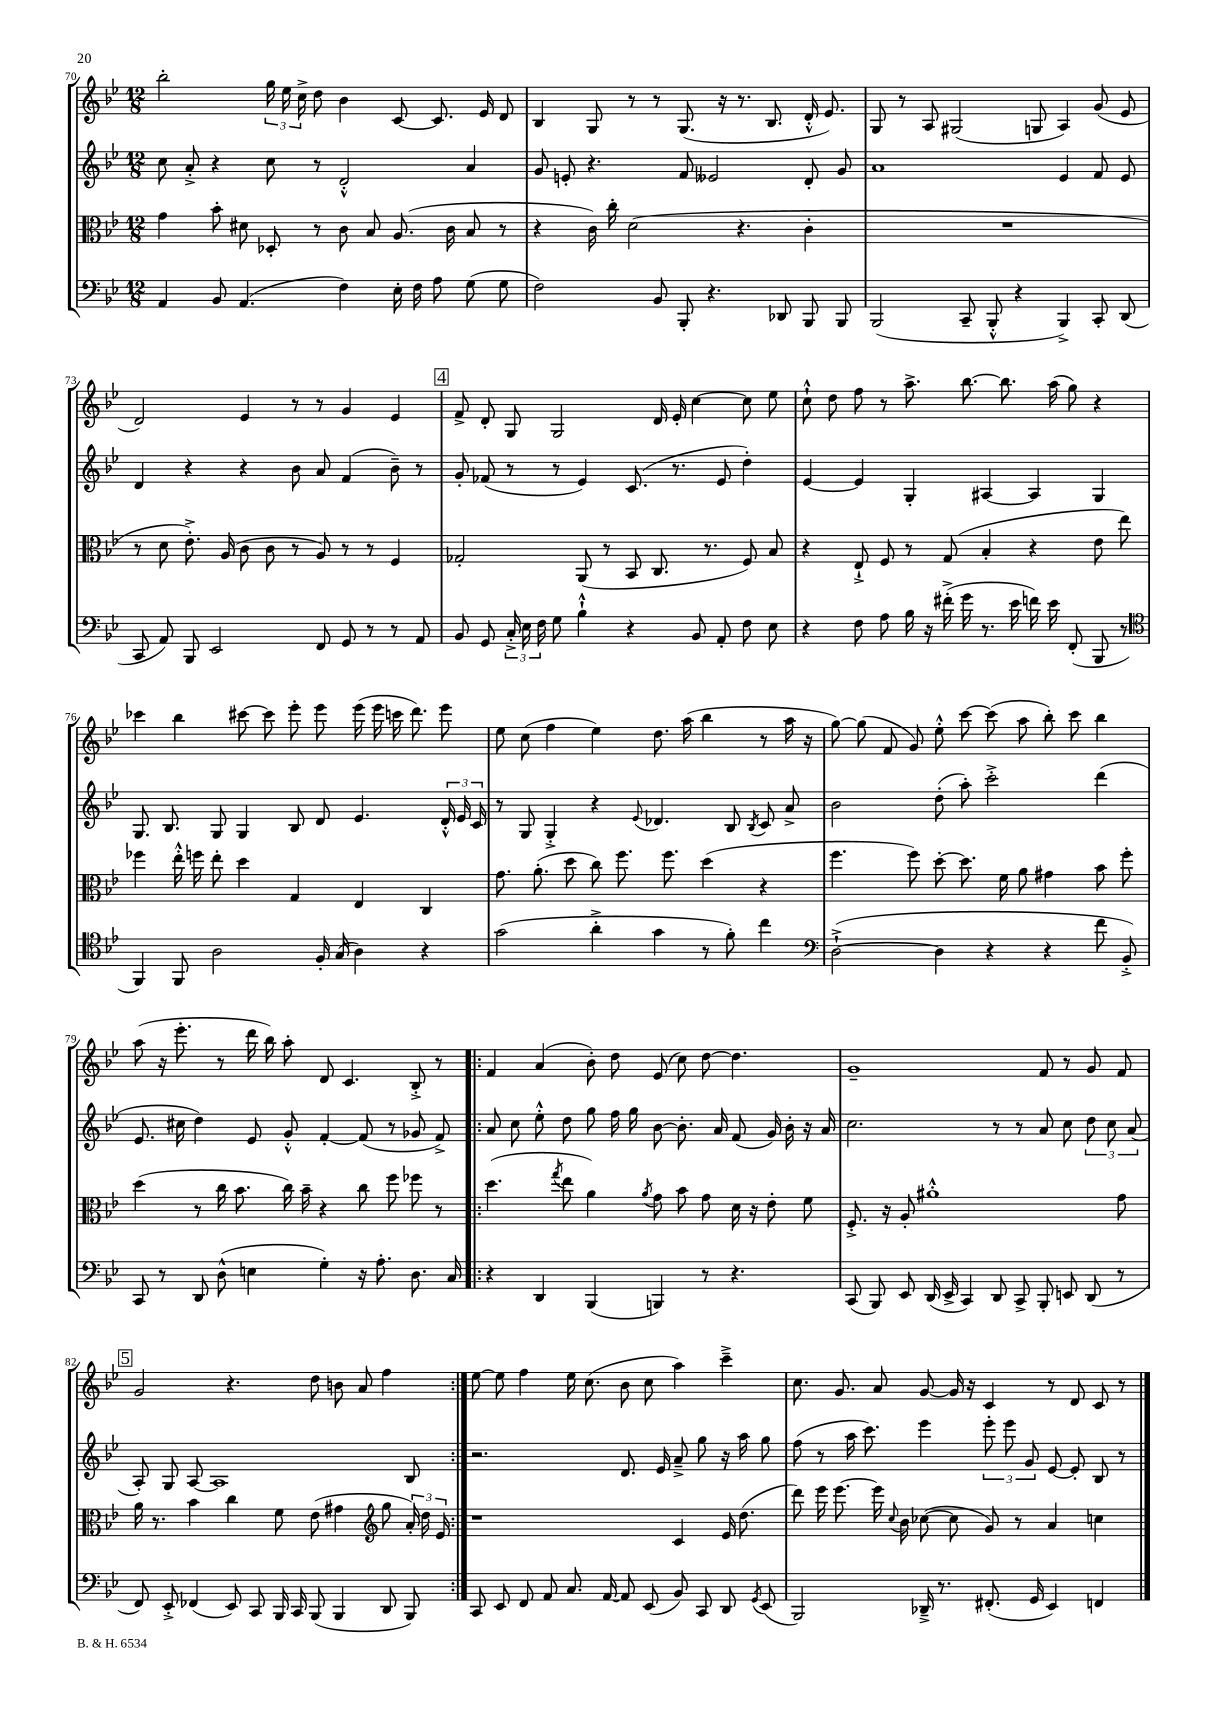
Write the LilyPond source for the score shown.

<<
\new StaffGroup <<
\new Staff = "s0" {
    \clef treble \key bes \major \numericTimeSignature \time 12/8
    \autoBeamOff bes''2-. \tuplet 3/2 { g''16 ees''16 c''16-> } d''8 bes'4 c'8~ c'8. ees'16 d'8 |
    bes4 g8 r8 r8 g8.( r16 r8. bes8. d'16-.-^ ees'8.) |
    g8 r8 a8 gis2( g8 a4) g'8( ees'8 |
    d'2) ees'4 r8 r8 g'4 ees'4 |
    \mark \markup { \box "4" } f'8-> d'8-. g8 g2 d'16 ees'16-. c''4~ c''8 ees''8 |
    c''8-!-^ d''8 f''8 r8 a''8.-> bes''8.~ bes''8. a''16( g''8) r4 |
    ces'''4 bes''4 cis'''8~ cis'''8 ees'''8-. ees'''8 ees'''16( ees'''16 c'''16 d'''8.) ees'''8 |
    ees''8 c''8( f''4 ees''4) d''8. a''16( bes''4 r8 a''16 r16 |
    g''8~) g''8( f'8 g'8) ees''8-.-^ c'''8~ c'''8( a''8 bes''8-.) c'''8 bes''4 |
    a''8( r16 ees'''8.-. r8 d'''16 bes''16) a''8-. d'8 c'4. bes8-.-> r8 |
    \repeat volta 2 { f'4 a'4( bes'8-.) d''8 ees'8( c''8) d''8~ d''4. |
    g'1-- f'8 r8 g'8 f'8 |
    \mark \markup { \box "5" } g'2 r4. d''8 b'8 a'8 f''4 | }
    ees''8~ ees''8 f''4 ees''16 c''8.( bes'8 c''8 a''4) c'''4---> |
    c''8. g'8. a'8 g'8~ g'16 r16 c'4 r8 d'8 c'8 r8 \bar "|." |
}
\new Staff = "s1" {
    \clef treble \key bes \major \numericTimeSignature \time 12/8
    \autoBeamOff c''8 a'8-.-> r4 c''8 r8 d'2-.-^ a'4 |
    g'8 e'8-. r4. f'8 eeses'2 d'8-. g'8 |
    a'1 ees'4 f'8 ees'8 |
    d'4 r4 r4 bes'8 a'8 f'4( bes'8--) r8 |
    \mark \markup { \box "4" } g'8-. fes'8( r8 r8 ees'4) c'8.( r8. ees'8 d''4-.) |
    ees'4~ ees'4 g4-. ais4~ ais4 g4 |
    g8. bes8. g8 g4 bes8 d'8 ees'4. \tuplet 3/2 { d'16-.-^ ees'16 c'16 } |
    r8 g8 g4-.-> r4 \appoggiatura { ees'8 } des'4. bes8 \acciaccatura { bes8 } c'8 a'8-> |
    bes'2 d''8-.( a''8-.) c'''2-.-> d'''4( |
    ees'8. cis''16 d''4) ees'8 g'8-.-^ f'4~-. f'8( r8 ges'8 f'8->) |
    \repeat volta 2 { a'8 c''8 ees''8-.-^ d''8 g''8 f''16 g''16 bes'8~ bes'8.-. a'16 f'8( g'16) bes'16-. r16 a'16 |
    c''2. r8 r8 a'8 c''8 \tuplet 3/2 { d''8 c''8 a'8( } |
    \mark \markup { \box "5" } a8-.) g8 a8~ a1 bes8 | }
    r2. d'8. ees'16 a'8---> g''8 r16 a''16 g''8 |
    f''8( r8 a''16 c'''8.) ees'''4 \tuplet 3/2 { ees'''8-. ees'''8 g'8 } ees'8~ ees'8-. bes8 r8 \bar "|." |
}
\new Staff = "s2" {
    \clef alto \key bes \major \numericTimeSignature \time 12/8
    \autoBeamOff g'4 bes'8-. dis'8 des8-. r8 c'8 bes8 a8.( c'16 bes8 r8 |
    r4 c'16) c''16-. d'2( r4. c'4-. |
    R1. |
    r8 d'8 ees'8.-.->) a16( c'8 c'8 r8 a8) r8 r8 f4 |
    \mark \markup { \box "4" } ges2-. a,8( r8 bes,8 c8. r8. f8) bes8 |
    r4 ees8-!-> f8 r8 g8( bes4-. r4 ees'8 ees''8) |
    fes''4 ees''16-.-^ f''16 ees''8-. d''4 g4 ees4 c4 |
    g'8. a'8.-.( d''8 c''8) f''8. f''8. d''4( r4 |
    f''4. f''8) d''8~-. d''8. f'16 a'8 gis'4 bes'8 f''8-. |
    d''4( r8 c''16 bes'8. c''16) bes'16-- r4 c''8 f''8 fes''8 r8 |
    \repeat volta 2 { d''4.( \acciaccatura { g''8 } ees''8 a'4) \acciaccatura { a'8 } g'8 bes'8 g'8 d'16 r16 ees'8-. f'8 |
    f8.-.-> r16 a8-. ais'1-.-^ g'8 |
    \mark \markup { \box "5" } a'16 r8. bes'4 c''4 f'8 ees'8( gis'4 \clef treble g''8 \tuplet 3/2 { a'16-.) d''16 ees'16 } | }
    r1 c'4 ees'16 d''8.( |
    d'''8) ees'''16 ees'''8.~ ees'''16 \appoggiatura { c''8 } bes'16 ces''8~( ces''8 g'8) r8 a'4 c''4 \bar "|." |
}
\new Staff = "s3" {
    \clef bass \key bes \major \numericTimeSignature \time 12/8
    \autoBeamOff a,4 bes,8 a,4.( f4) ees16-. f16 a8 g8( g8 |
    f2) bes,8 bes,,8-. r4. des,8 bes,,8 bes,,8 |
    bes,,2( c,8-- bes,,8-.-^ r4 bes,,4->) c,8-. d,8( |
    c,8 a,8) bes,,8 ees,2 f,8 g,8 r8 r8 a,8 |
    \mark \markup { \box "4" } bes,8 g,8 \tuplet 3/2 { c16-.-> ees16 f16 } g8 bes4-!-^ r4 bes,8 a,8-. f8 ees8 |
    r4 f8 a8 bes16 r16 fis'16-.->( g'16 r8. ees'16 f'16) ees'16 f,8-.( bes,,8 r8 |
    \clef tenor f,4) f,8 a2 f16-. g16( a4) r4 |
    g'2( a'4-.-> g'4 r8 f'8-.) c''4 |
    \clef bass d2~-!->( d4 r4 r4 f'8 bes,8-.->) |
    c,8 r8 d,8 d8-^( e4 g4-.) r16 a8.-. d8. c16 |
    \repeat volta 2 { r4 d,4 bes,,4( b,,4) r8 r4. |
    c,8( bes,,8) ees,8 d,16( ees,16-> c,4) d,8 c,8-> bes,,8-. e,8 d,8( r8 |
    \mark \markup { \box "5" } f,8) ees,8-.-> fes,4( ees,8) c,8 bes,,16 c,16 bes,,8( bes,,4 d,8 bes,,8) | }
    c,8 ees,8 f,8 a,8 c8. a,16~ a,8 ees,8( bes,8) c,8 d,8 \acciaccatura { g,8 } ees,8( |
    bes,,2) des,16---> r8. fis,8.-.( g,16 ees,4) f,4 \bar "|." |
}
>>
>>
\layout { \context { \Score currentBarNumber = #70 } }
